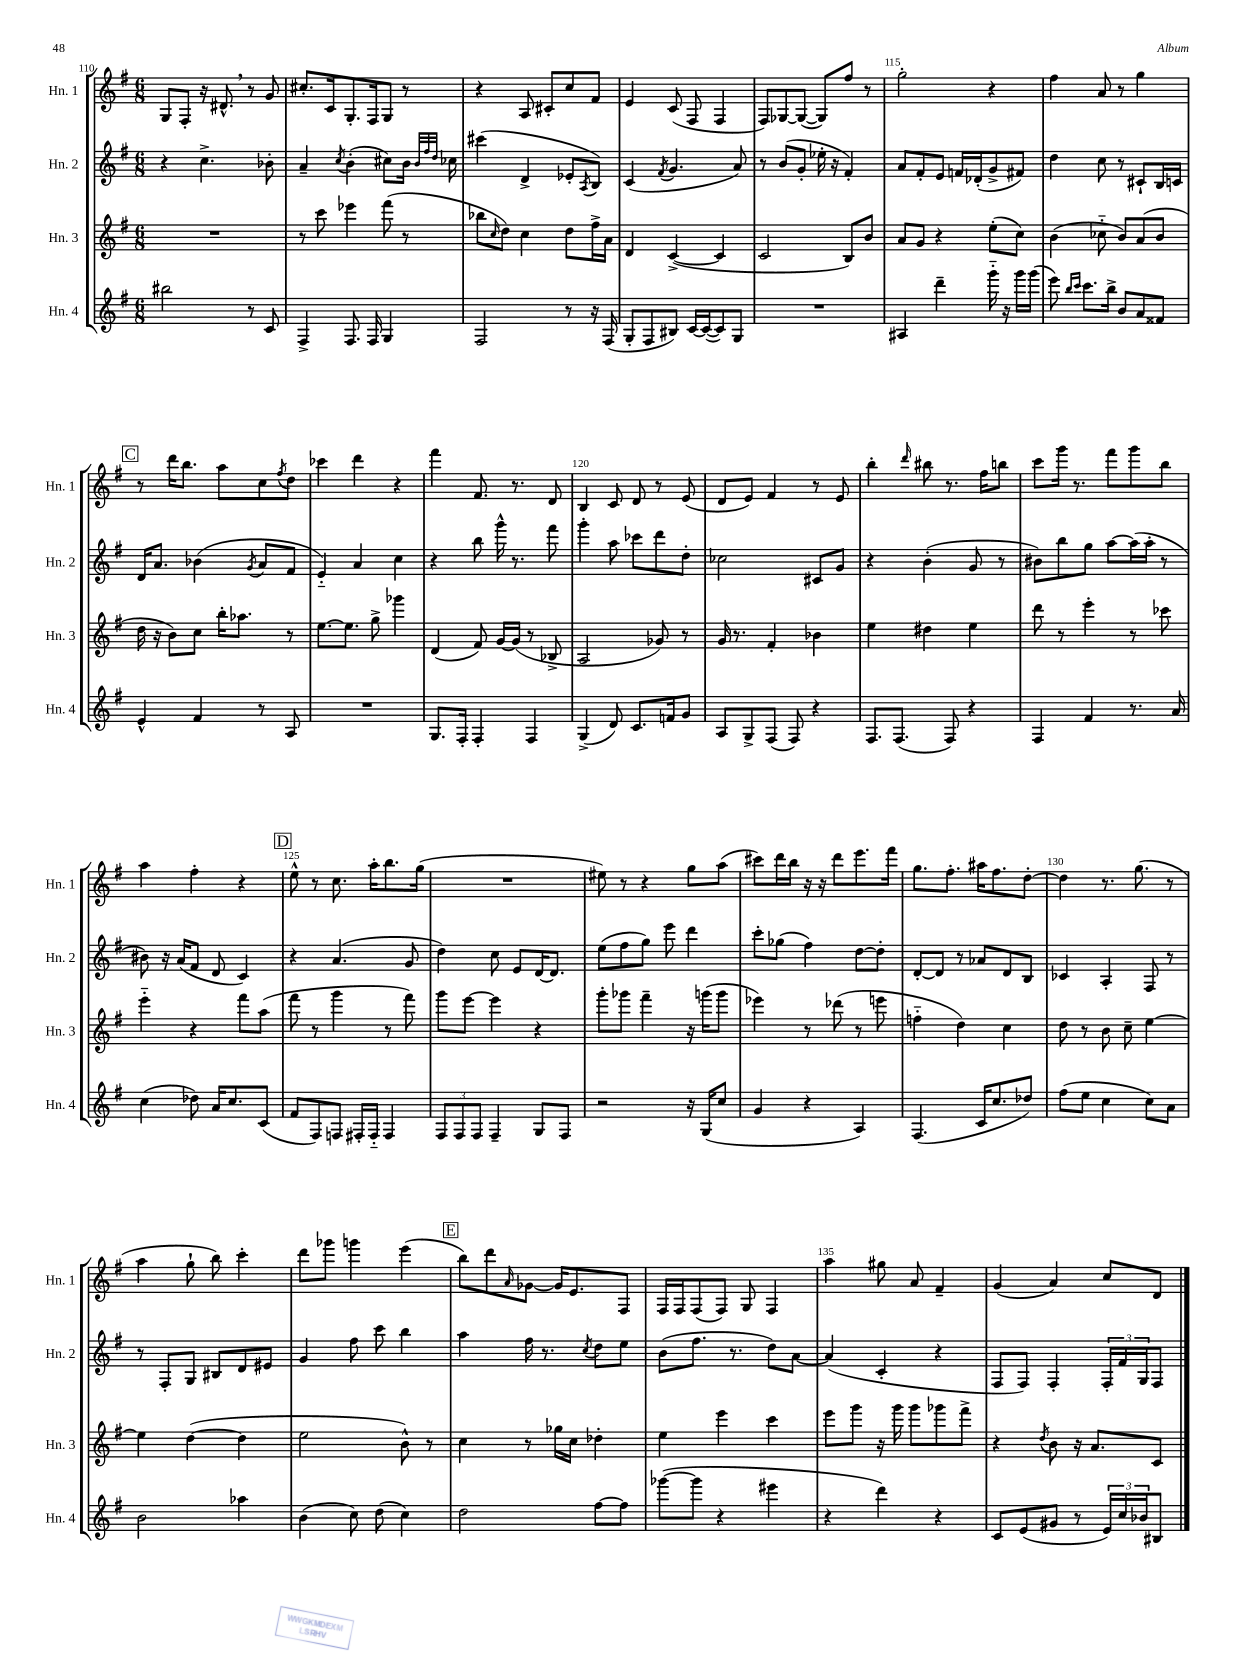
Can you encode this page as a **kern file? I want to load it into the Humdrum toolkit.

**kern	**kern	**kern	**kern
*part4	*part3	*part2	*part1
*staff4	*staff3	*staff2	*staff1
*I"Hn. 4	*I"Hn. 3	*I"Hn. 2	*I"Hn. 1
*I'Hn. 4	*I'Hn. 3	*I'Hn. 2	*I'Hn. 1
*clefG2	*clefG2	*clefG2	*clefG2
*k[f#]	*k[f#]	*k[f#]	*k[f#]
*M6/8	*M6/8	*M6/8	*M6/8
=110	=110	=110	=110
2bb#X\	2.r	4r	8G/L
.	.	.	8F#'/J
.	.	4.cc^\	16r
.	.	.	8.d#X^^,/
8r	.	.	8r
8c/	.	8b-X'\	8g/
=111	=111	=111	=111
4F#^/	8r	4a~/	8.cc#X'/L
.	8ccc\	.	.
.	.	.	16c/k
.	.	8qcc/	.
8.F#/	4eee-X\	(4b'\	8.G'/
16F#/	.	.	16F#/k
4G/	(8fff#\	8cc#X\L)	8G/J
.	8r	16b\Jk	8r
.	.	32qqb/LLL	.
.	.	32qqff#/	.
.	.	32qqdd/JJJ	.
.	.	16cc-X\	.
=112	=112	=112	=112
2F#/	8bb-X\L	(4ccc#X\	4r
.	16qqcc/	.	.
.	8dd\J)	.	.
.	4cc\	4d^/	8A/
.	.	.	8c#X'/L
8r	8dd\L	8e-X'/L	8cc/
.	.	8qA/	.
16r	16ff#^\L	8B/J)	8f#/J
(16F#/	16a\JJ	.	.
=113	=113	=113	=113
8G'/L	4d/	(4c/	4e/
8F#/	.	.	.
.	.	8qf#/	.
8B#X/J)	([4c^/	4.g/	(8c/
[16c/LL	.	.	8F#/
(16c/J_	.	.	.
8c/])	4c/]	.	4F#/
8G/J	.	8a/)	.
=114	=114	=114	=114
2.r	2c/	8r	8F#/L)
.	.	(8b/L	[8G-X/
.	.	8g'/J	(8G-/J_
.	.	16ee-X'\	8G-/L])
.	.	16r	.
.	8B/L)	4f#'/)	8ff#/J
.	8b/J	.	8r
=115	=115	=115	=115
4A#X/	8a/L	8a/L	2gg'\
.	8g/J	8f#'/	.
4ddd~\	4r	8e/J	.
.	.	16fn/LL	.
.	.	(16d-X'/J	.
16ggg\	(8ee'\L	8g^/	4r
16r	.	.	.
16ggg\LL	8cc\J)	8f#X/J)	.
(16ggg\JJ	.	.	.
=116	=116	=116	=116
8eee\)	(4b\	4dd\	4ff#\
16qqbb/LL	.	.	.
16qqccc/JJ	.	.	.
8.ccc\L	.	.	.
.	8cc-X\	8cc\	8a/
16bb^\Jk	.	.	.
8b/L	8b/L)	8r	8r
8a/	(8a/	8c#X`/L	4gg\
8f##X/J	8b/J	16B/L	.
.	.	16cn/JJ	.
!!LO:LB:g=z
!!LO:REH:place=s1:t=C
=117	=117	=117	=117
4e^^/	16dd\	16d/KL	8r
.	16r	8.a/J	.
.	8b\L)	.	16ddd\KL
.	.	.	8.bb\J
4f#/	8cc\J	(4b-X\	.
.	16bb'\KL	.	8aa\L
.	8.aa-X\J	.	.
.	.	8qg/	.
8r	.	8a/L	8cc\
.	.	.	8qff#/
8A/	8r	8f#/J	8dd\J
=118	=118	=118	=118
2.r	[8.ee\L	4e/)	4ccc-X\
.	8.ee\J]	.	.
.	.	4a/	4ddd\
.	8gg^\	.	.
.	4ggg-X\	4cc\	4r
=119	=119	=119	=119
8.G/L	(4d/	4r	4fff#\
16F#'/Jk	.	.	.
4F#'/	8f#/)	8bb\	8.f#/
.	[16g/LL	16ggg^^\	.
.	(16g/JJ]	8.r	8.r
4F#/	8r	.	.
.	8B-X^/	8fff#\	8d/
=120	=120	=120	=120
(4G^/	2A/	4ggg'\	4B/
8d/)	.	8aa\	8c/
8.c/L	.	8ccc-X\L	8d/
.	8g-X/)	8ddd\	8r
16fn/k	.	.	.
8g/J	8r	8dd'\J	(8e/
=121	=121	=121	=121
8A/L	16g/	2cc-X\	8d/L
.	8.r	.	.
8G^/	.	.	8e/J)
(8F#/J	4f#'/	.	4f#/
8F#/)	.	.	.
4r	4b-X\	8c#X/L	8r
.	.	8g/J	8e/
=122	=122	=122	=122
8.F#/L	4ee\	4r	4bb'\
(8.F#/J	.	.	.
.	.	.	16qqddd/
.	4dd#X\	(4b'\	8bb#X\
8F#/)	.	.	8.r
4r	4ee\	8g/	.
.	.	.	16ff#\KL
.	.	8r	8bbn\J
=123	=123	=123	=123
4F#/	8ddd\	8b#X\L)	8ccc\L
.	8r	8bb\	16ggg\Jk
.	.	.	8.r
4f#/	4eee'\	8gg\J	.
.	.	[8aa\L	8fff#\L
8.r	8r	(16aa\L]	8ggg\
.	.	16aa'\JJ	.
.	8ccc-X\	8r	8bb\J
16a/	.	.	.
!!LO:LB:g=z
=124	=124	=124	=124
(4cc\	4eee\	8b#X\)	4aa\
.	.	16r	.
.	.	(16a/KL	.
8dd-X\)	4r	8f#/J	4ff#'\
16a/KL	.	8d/	.
8.cc/	.	.	.
.	8fff#\L	4c/)	4r
(8c/J	(8aa\J	.	.
!!LO:REH:place=s1:t=D
=125	=125	=125	=125
8f#/L	8fff#\	4r	8ee^^\
8F#/)	8r	.	8r
8Fn/J	4ggg\	(4.a/	8.cc\
16F#X'/LL	.	.	.
16F#/JJ	.	.	16aa'\KL
4F#/	8r	.	8.bb\
.	8fff#\)	8g/	.
.	.	.	(16gg\Jk
=126	=126	=126	=126
12F#/L	8ggg\L	4dd\)	2.r
12F#/	.	.	.
.	[8eee\J	.	.
12F#/J	.	.	.
4F#~/	4eee\]	8cc\	.
.	.	8e/L	.
8G/L	4r	[16d/K	.
.	.	8.d/J]	.
8F#/J	.	.	.
=127	=127	=127	=127
2r	8ggg'\L	(8ee\L	8ee#X\)
.	8ggg-X\J	8ff#\	8r
.	4fff#~\	8gg\J)	4r
.	.	8eee\	.
16r	16r	4ddd\	8gg\L
(16G/KL	(16gggn\KL	.	.
8cc/J	8ggg\J	.	(8aa\J
=128	=128	=128	=128
4g/	4eee-X\)	8ccc'\L	8ccc#X\L)
.	.	(8gg-X\J	16ddd\L
.	.	.	16bb\JJ
4r	8r	4ff#\)	16r
.	.	.	16r
.	(8ddd-X\	.	8ddd\L
4A/)	8r	[8dd\L	8.eee\
.	8eeen\	8dd'\J]	.
.	.	.	16fff#\Jk
=129	=129	=129	=129
(4.F#/	4ffn\	[8d'/L	8.gg\L
.	.	8d/J]	.
.	.	.	8.ff#'\J
.	4dd\)	8r	.
16c/KL	.	8a-X/L	16aa#X\KL
8.cc/	.	.	8.ff#\
.	4cc\	8d/	.
8dd-X/J)	.	8B/J	[8dd'\J
=130	=130	=130	=130
(8ff#\L	8dd\	4c-X/	4dd\]
8ee\J	8r	.	.
4cc\	8b\	4A'/	8.r
.	8cc~\	.	.
.	.	.	(8.gg\
8cc\L)	[4ee\	8F#/	.
8a\J	.	8r	8r
!!LO:LB:g=z
=131	=131	=131	=131
2b\	4ee\]	8r	4aa\
.	.	8F#'/L	.
.	([4dd\	8G/J	8gg`\
.	.	8B#X/L	8bb\)
4aa-X\	4dd\]	8d/	4ccc'\
.	.	8e#X/J	.
=132	=132	=132	=132
(4b\	2ee\	4g/	8ddd\L
.	.	.	8ggg-X\J
8cc\)	.	8ff#\	4gggn\
(8dd\	.	8ccc\	.
4cc\)	8b^^\)	4bb\	(4eee\
.	8r	.	.
!!LO:REH:place=s1:t=E
=133	=133	=133	=133
2dd\	4cc\	4aa\	8bb\L)
.	.	.	8ddd\
.	.	.	16qqa/
.	8r	16ff#\	[8g-X\J
.	.	8.r	.
.	16gg-X\LL	.	16g-/KL]
.	16cc\JJ	.	8.e/
.	.	8qcc/	.
[8ff#\L	4dd-X'\	8dd\L	.
8ff#\J]	.	8ee\J	8F#/J
=134	=134	=134	=134
([8ggg-X\L	4ee\	(8b\L	16F#/LL
.	.	.	16F#/J
8ggg-\J]	.	8.ff#\J	(8F#/
4r	4eee\	.	8F#/J)
.	.	8.r	.
.	.	.	8G/
4eee#X\	4ccc\	8dd\L)	4F#/
.	.	[8a\J	.
=135	=135	=135	=135
4r	8eee\L	(4a/]	4aa\
.	8ggg\J	.	.
4ddd\)	16r	4c'/	8gg#X\
.	16ggg\	.	.
.	8ggg\L	.	8a/
4r	8ggg-X\	4r	4f#~/
.	8fff#^\J	.	.
=136	=136	=136	=136
8c/L	4r	8F#/L	(4g/
(8e/	.	8F#/J)	.
.	8qdd/	.	.
8g#X/J	8b\	4F#'/	4a/)
8r	16r	.	.
.	8.a/L	.	.
24e/LL)	.	24F#'/LL	8cc/L
24cc/	.	24f#/	.
24b-X/J	.	24G/J	.
8B#X/J	8c/J	8F#/J	8d/J
==	==	==	==
*-	*-	*-	*-
